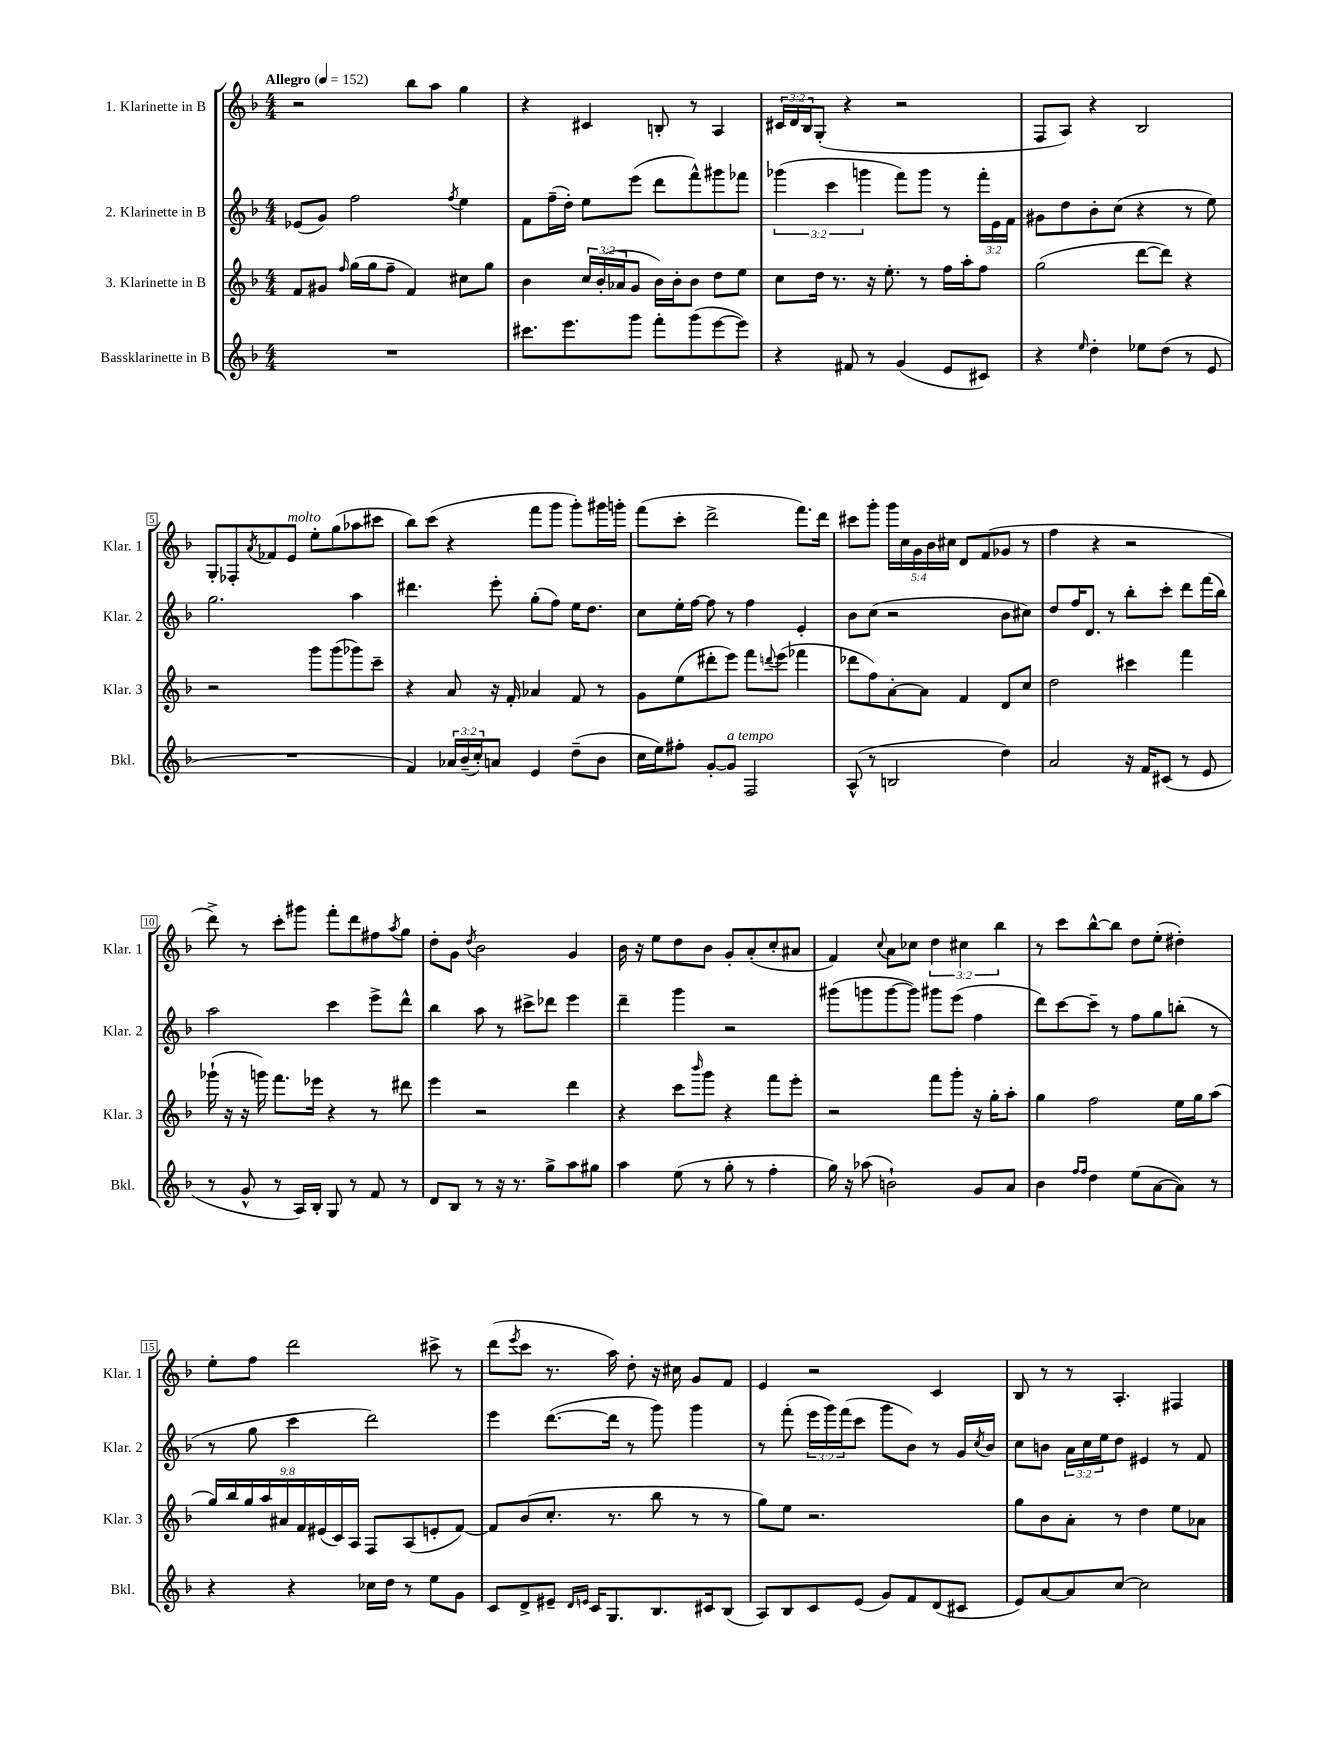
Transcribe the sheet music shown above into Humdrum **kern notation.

**kern	**kern	**kern	**kern
*part4	*part3	*part2	*part1
*staff4	*staff3	*staff2	*staff1
*I"Bassklarinette in B	*I"3. Klarinette in B	*I"2. Klarinette in B	*I"1. Klarinette in B
*I'Bkl.	*I'Klar. 3	*I'Klar. 2	*I'Klar. 1
*clefG2	*clefG2	*clefG2	*clefG2
*k[b-]	*k[b-]	*k[b-]	*k[b-]
*M4/4	*M4/4	*M4/4	*M4/4
*MM152	*MM152	*MM152	*MM152
=1	=1	=1	=1
!	!	!	!LO:TX:a:B:t=Allegro
1r	8f/L	(8e-X/L	2r
.	8g#X/J	8g/J)	.
.	16qqff/	.	.
.	(16gg\LL	2ff\	.
.	16gg\J	.	.
.	8ff~\J	.	.
.	4f/)	.	8bb-\L
.	.	.	8aa\J
.	.	8qff/	.
.	8cc#X\L	4ee\	4gg\
.	8gg\J	.	.
=2	=2	=2	=2
8.ccc#X\L	4b-\	8f\L	4r
.	.	(16ff~\L	.
8.eee\	.	16dd'\JJ)	.
.	24cc/LL	8ee\L	4c#X/
.	(24b-'/	.	.
.	24a-X/J	.	.
8ggg\J	8g/J	(8eee\J	.
8fff'\L	16b-\LL)	8ddd\L	8Bn'/
.	16b-'\J	.	.
(8ggg\	8b-\J	8fff^^\)	8r
[8eee\	8dd\L	8ggg#X\	4A/
8eee\J])	8ee\J	8fff-X\J	.
=3	=3	=3	=3
4r	8cc\L	(6ggg-X\	24c#X/LL
.	.	.	24d/
.	.	.	24B-/J
.	16dd\Jk	.	(8G'/J
.	.	6ccc\	.
.	8.r	.	.
8f#X/	.	.	4r
.	.	6gggn\	.
8r	16r	.	.
.	8.ee'\	.	.
(4g/	.	8fff\L)	2r
.	8r	8ggg\J	.
8e/L	16ff\LL	8r	.
.	16aa'\J	.	.
8c#X/J)	8ff\J	24fff'\LL	.
.	.	24e\	.
.	.	24f\JJ	.
=4	=4	=4	=4
4r	(2gg\	8g#X\L	8F/L
.	.	8dd\	8A/J)
16qqee/	.	.	.
4dd'\	.	8b-'\	4r
.	.	(8cc\J	.
8ee-X\L	[8ddd\L	4r	2B-/
(8dd\J	8ddd\J])	.	.
8r	4r	8r	.
8e/	.	8ee\)	.
!!LO:LB:g=z
=5	=5	=5	=5
1r	2r	2.gg\	8G'/L
.	.	.	8F-X'/
.	.	.	8qa/
.	.	.	8f-X/
!	!	!	!LO:TX:a:i:t=molto
.	.	.	8e/J
.	8ggg\L	.	8ee'\L
.	(8ggg\	.	(8gg\
.	8ggg-X\)	4aa\	8aa-X\
.	8ccc~\J	.	8ccc#X\J
=6	=6	=6	=6
4f/)	4r	4.ddd#X\	8bb-\L)
.	.	.	(8ccc\J
24a-X/LL	8a/	.	4r
(24b-~/	.	.	.
24cc'/J)	.	.	.
8an/J	16r	8eee'\	.
.	16f'/	.	.
4e/	4a-X/	(8gg'\L	8fff\L
.	.	8ff\J)	8ggg\J
(8dd~\L	8f/	16ee\KL	8ggg'\L)
.	.	8.dd\J	.
8b-\J	8r	.	16ggg#X\L
.	.	.	16gggn'\JJ
=7	=7	=7	=7
16cc\LL	8g\L	8cc\L	(8fff\L
16ee\J)	.	.	.
8ff#X'\J	(8ee\	16ee'\L	8ccc'\J
.	.	[16ff\JJ	.
[8g'/L	8ddd#X'\	8ff\]	2ddd^\
!LO:TX:a:i:t=a tempo	!	!	!
8g/J]	8eee\J)	8r	.
2F/	8fff\L	4ff\	.
.	8qqdddn/	.	.
.	(8eee\J	.	.
.	4fff-X\	4e'/	8.fff\L)
.	.	.	16ddd\Jk
=8	=8	=8	=8
(8A^^/	8ddd-X\L	8b-\L	8ccc#X\L
8r	8ff\)	(8cc\J	8ggg'\J
2Bn/	[8a'\	2r	20ggg\LL
.	.	.	20cc\
.	.	.	20g\
.	8a\J]	.	.
.	.	.	20b-\
.	.	.	20cc#X\JJ
.	4f/	.	8d/L
.	.	.	(8f/
4dd\)	8d/L	8b-\L	8g-X/J
.	8cc/J	8cc#X\J)	8r
=9	=9	=9	=9
2a/	2dd\	8dd/L	4ff\
.	.	16ff/K	.
.	.	8.d/J	.
.	.	.	4r
.	.	8r	.
16r	4ccc#X\	8bb-'\L	2r
16f/KL	.	.	.
(8c#X/J	.	8ccc'\J	.
8r	4fff\	8ddd\L	.
8e/	.	(16fff\L	.
.	.	16bb-\JJ)	.
!!LO:LB:g=z
=10	=10	=10	=10
8r	(16ggg-X`\	2aa\	8ddd^\)
.	16r	.	.
8g^^/	16r	.	8r
.	16gggn\)	.	.
8r	8.fff\L	.	8ccc'\L
16A/LL)	.	.	8ggg#X\J
16B-'/JJ	16eee-X\Jk	.	.
8G/	4r	4ccc\	8fff'\L
8r	.	.	8ddd\
8f/	8r	8eee^\L	8ff#X\
.	.	.	8qaa/
8r	8ddd#X\	8ddd^^\J	8gg\J
=11	=11	=11	=11
8d/L	4eee\	4bb-\	8dd'\L
8B-/J	.	.	8g\J
.	.	.	8qdd/
8r	2r	8aa\	2b-\
16r	.	8r	.
8.r	.	.	.
.	.	8ccc#X^\L	.
8gg^\L	.	8ddd-X\J	.
8aa\	4ddd\	4eee\	4g/
8gg#X\J	.	.	.
=12	=12	=12	=12
4aa\	4r	4ddd~\	16b-\
.	.	.	16r
.	.	.	8ee\L
(8ee\	8ccc\L	4ggg\	8dd\
.	16qqbbb-/	.	.
8r	8ggg\J	.	8b-\J
8gg'\	4r	2r	8g'/L
8r	.	.	(8a'/
4ff'\	8fff\L	.	8cc'/
.	8eee'\J	.	8a#X/J
=13	=13	=13	=13
16gg\)	2r	(8ggg#X\L	4f/)
16r	.	.	.
(8aa-X\	.	8gggn\	.
.	.	.	8qqcc/
2bn`\)	.	[8ggg\	8a\L
.	.	8ggg\J])	8cc-X\J
.	8fff\L	8ggg#X\L	6dd\
.	8ggg'\J	(8eee\J	.
.	.	.	6cc#X\
8g/L	16r	4ff\	.
.	16gg'\KL	.	.
.	.	.	6bb-\
8a/J	8aa'\J	.	.
=14	=14	=14	=14
4b-\	4gg\	8ddd\L)	8r
.	.	[8ccc\	8ccc\L
16qqff/LL	.	.	.
16qqff/JJ	.	.	.
4dd\	2ff\	8ccc~\J]	[8bb-^^\
.	.	8r	8bb-\J]
(8ee\L	.	8ff\L	8dd\L
[8a\	.	8gg\	(8ee'\J
8a\J])	16ee\LL	(8bbn'\J	4dd#X'\)
.	16gg\J	.	.
8r	(8aa\J	8r	.
!!LO:LB:g=z
=15	=15	=15	=15
4r	18gg/LL)	8r	8ee'\L
.	18bb-/	.	.
.	18gg/	.	.
.	.	8gg\	8ff\J
.	18aa/	.	.
.	18a#X/	.	.
4r	.	4ccc\	2ddd\
.	18f/	.	.
.	(18e#X/	.	.
.	18c/)	.	.
.	18A/JJ	.	.
16cc-X\LL	8F/L	2ddd\)	.
16dd\JJ	.	.	.
8r	(8A/	.	.
8ee\L	8en'/	.	8ccc#X^\
8g\J	[8f/J)	.	8r
=16	=16	=16	=16
8c/L	8f/L]	4eee\	(8ddd\L
.	.	.	8qeee/
8d^/	(8b-/	.	8ccc\J
8e#X~/J	8.cc'/J	([8.ddd\L	8.r
16qqd/LL	.	.	.
16qqen/JJ	.	.	.
16c/KL	.	.	.
8.G/	8.r	16ddd\Jk]	16aa\)
.	.	8r	8dd'\
8.B-/	8bb-\	8ggg\)	16r
.	.	.	16cc#X\
.	8r	4ggg\	8g/L
16c#X/k	.	.	.
(8B-/J	8r	.	8f/J
=17	=17	=17	=17
8A/L)	8gg\L)	8r	4e/
8B-/	8ee\J	(8fff'\	.
8c/	2.r	24eee\LL	2r
.	.	24ggg\)	.
.	.	(24fff\J	.
(8e/J	.	8ccc\J	.
8g/L)	.	8ggg\L	.
8f/	.	8b-\J)	.
(8d/	.	8r	4c/
8c#X/J	.	16g/LL	.
.	.	8qcc/	.
.	.	16b-/JJ	.
=18	=18	=18	=18
8e/L)	8gg\L	8cc\L	8B-/
[8a/	8b-\	8bn\J	8r
8a/]	8a'\J	24a\LL	8r
.	.	24cc\	.
.	.	24ee\J	.
[8cc/J	8r	8dd\J	4.A'/
2cc\]	4dd\	4e#X/	.
.	8ee\L	8r	4F#X/
.	8a-X\J	8f/	.
==	==	==	==
*-	*-	*-	*-
